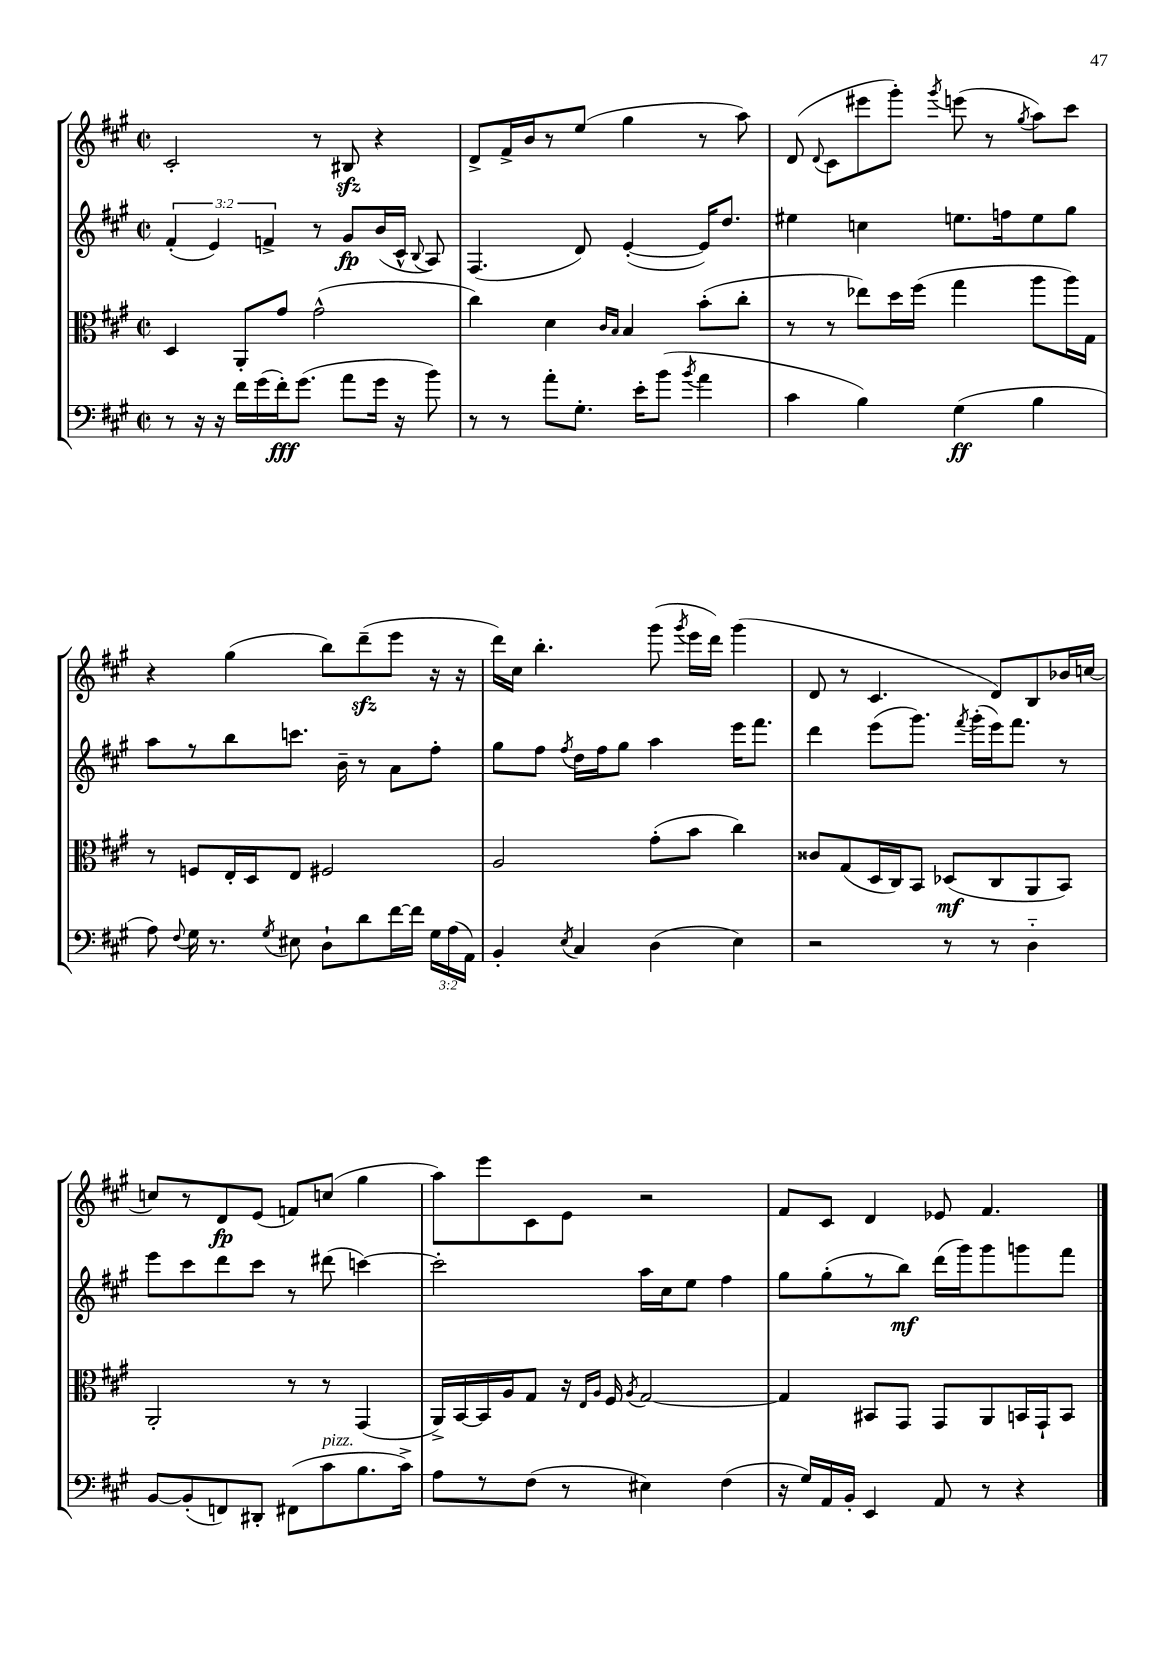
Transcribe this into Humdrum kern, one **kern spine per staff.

**kern	**dynam	**kern	**dynam	**kern	**dynam	**kern	**dynam
*part4	*part4	*part3	*part3	*part2	*part2	*part1	*part1
*staff4	*staff4	*staff3	*staff3	*staff2	*staff2	*staff1	*staff1
*clefF4	*	*clefC3	*	*clefG2	*	*clefG2	*
*k[f#c#g#]	*	*k[f#c#g#]	*	*k[f#c#g#]	*	*k[f#c#g#]	*
*M2/2	*	*M2/2	*	*M2/2	*	*M2/2	*
*met(c|)	*	*met(c|)	*	*met(c|)	*	*met(c|)	*
=13	=13	=13	=13	=13	=13	=13	=13
8r	.	4D/	.	(6f#'/	.	2c#'/	.
16r	.	.	.	.	.	.	.
.	.	.	.	6e/)	.	.	.
16r	.	.	.	.	.	.	.
16f#\LL	.	8AA'/L	.	.	.	.	.
(16g#\	.	.	.	.	.	.	.
.	.	.	.	6fn^/	.	.	.
16f#'\J)	fff	8g#/J	.	.	.	.	.
(8.g#\J	.	.	.	.	.	.	.
.	.	(2g#^^\	.	8r	.	8r	.
8a\L	.	.	.	8g#/L	fp	8B#Xzz/	.
16g#\Jk	.	.	.	(16b/L	.	4r	.
16r	.	.	.	16c#^^/JJ	.	.	.
.	.	.	.	8qqB/	.	.	.
8b\)	.	.	.	8A/)	.	.	.
=14	=14	=14	=14	=14	=14	=14	=14
8r	.	4cc#\)	.	(4.F#/	.	8d^/L	.
8r	.	.	.	.	.	16f#^/L	.
.	.	.	.	.	.	16b/J	.
8a'\L	.	4d\	.	.	.	8r	.
8.G#'\J	.	.	.	8d/)	.	(8ee/J	.
.	.	16qqc#/LL	.	.	.	.	.
.	.	16qqB/JJ	.	.	.	.	.
.	.	4B/	.	([4e'/	.	4gg#\	.
16e'\KL	.	.	.	.	.	.	.
(8b\J	.	.	.	.	.	.	.
8qb/	.	.	.	.	.	.	.
4a\	.	(8b'\L	.	16e/KL])	.	8r	.
.	.	.	.	8.dd/J	.	.	.
.	.	8cc#'\J	.	.	.	8aa\)	.
=15	=15	=15	=15	=15	=15	=15	=15
4c#\	.	8r	.	4ee#X\	.	(8d/	.
.	.	.	.	.	.	8qqd/	.
.	.	8r	.	.	.	8c#\L	.
4B\)	.	8ee-X\L)	.	4ccn\	.	8eee#X\	.
.	.	16dd\L	.	.	.	8ggg#'\J)	.
.	.	(16ff#\JJ	.	.	.	.	.
.	.	.	.	.	.	8qggg#/	.
(4G#\	ff	4gg#\	.	8.een\L	.	(8eeen\	.
.	.	.	.	.	.	8r	.
.	.	.	.	16ffn\k	.	.	.
.	.	.	.	.	.	8qgg#/	.
4B\	.	8aa\L	.	8ee\	.	8aa\L)	.
.	.	16aa\L)	.	8gg#\J	.	8ccc#\J	.
.	.	16G#\JJ	.	.	.	.	.
!!LO:LB:g=z
=16	=16	=16	=16	=16	=16	=16	=16
8A\)	.	8r	.	8aa\L	.	4r	.
8qqF#/	.	.	.	.	.	.	.
16G#\	.	8Fn/L	.	8r	.	.	.
8.r	.	.	.	.	.	.	.
.	.	16E'/L	.	8bb\	.	(4gg#\	.
.	.	16D/J	.	.	.	.	.
8qG#/	.	.	.	.	.	.	.
8E#X\	.	8E/J	.	8.cccn\J	.	.	.
8D`\L	.	2F#X/	.	.	.	8bb\L)	.
.	.	.	.	16b~\	.	.	.
8d\	.	.	.	8r	.	(8dddzz~\	.
[16f#\L	.	.	.	8a\L	.	8eee\J	.
16f#\JJ]	.	.	.	.	.	.	.
24G#\LL	.	.	.	8ff#'\J	.	16r	.
(24A\	.	.	.	.	.	.	.
.	.	.	.	.	.	16r	.
24AA\JJ)	.	.	.	.	.	.	.
=17	=17	=17	=17	=17	=17	=17	=17
4BB'/	.	2A/	.	8gg#\L	.	16ddd\LL)	.
.	.	.	.	.	.	16cc#\JJ	.
.	.	.	.	8ff#\J	.	4.bb'\	.
8qE/	.	.	.	8qff#/	.	.	.
4C#/	.	.	.	16dd\LL	.	.	.
.	.	.	.	16ff#\J	.	.	.
.	.	.	.	8gg#\J	.	.	.
(4D\	.	(8g#'\L	.	4aa\	.	(8ggg#\	.
.	.	.	.	.	.	8qggg#/	.
.	.	8b\J	.	.	.	16eee\LL	.
.	.	.	.	.	.	16ddd\JJ)	.
4E\)	.	4cc#\)	.	16eee\KL	.	(4ggg#\	.
.	.	.	.	8.fff#\J	.	.	.
=18	=18	=18	=18	=18	=18	=18	=18
2r	.	8c##X/L	.	4ddd\	.	8d/	.
.	.	(8G#/	.	.	.	8r	.
.	.	16D/L	.	(8eee\L	.	4.c#/	.
.	.	16C#/J)	.	.	.	.	.
.	.	8BB/J	.	8.ggg#\J)	.	.	.
8r	.	(8D-X/L	mf	.	.	.	.
.	.	.	.	8qfff#/	.	.	.
.	.	.	.	(16ggg#'\LL	.	.	.
8r	.	8C#/	.	16eee\J)	.	8d/L)	.
.	.	.	.	8.fff#\J	.	.	.
4D\	.	8AA/	.	.	.	8B/	.
.	.	8BB/J)	.	8r	.	16b-X/L	.
.	.	.	.	.	.	[16ccn/JJ	.
!!LO:LB:g=z
=19	=19	=19	=19	=19	=19	=19	=19
[8BB/L	.	2AA'/	.	8eee\L	.	8ccn/L]	.
(8BB'/]	.	.	.	8ccc#\	.	8r	.
8FFn/)	.	.	.	8ddd\	.	8d/	fp
8DD#X'/J	.	.	.	8ccc#\J	.	(8e/J	.
(8FF#X\L	.	8r	.	8r	.	8fn/L)	.
!LO:TX:a:i:t=pizz.	!	!	!	!	!	!	!
8c#\	.	8r	.	(8ddd#X\	.	(8ccn/J	.
8.B\	.	(4GG#/	.	[4cccn\)	.	4gg#\	.
16c#^\Jk)	.	.	.	.	.	.	.
=20	=20	=20	=20	=20	=20	=20	=20
8A\L	.	16AA^/LL)	.	2ccc'\]	.	8aa\L)	.
.	.	[16BB/	.	.	.	.	.
8r	.	16BB/]	.	.	.	8eee\	.
.	.	16A/J	.	.	.	.	.
(8F#\J	.	8G#/J	.	.	.	8c#\	.
8r	.	16r	.	.	.	8e\J	.
.	.	16qqE/LL	.	.	.	.	.
.	.	16qqA/JJ	.	.	.	.	.
.	.	16F#/	.	.	.	.	.
.	.	8qA/	.	.	.	.	.
4E#X\)	.	[2G#/	.	16aa\LL	.	2r	.
.	.	.	.	16cc#\J	.	.	.
.	.	.	.	8ee\J	.	.	.
(4F#\	.	.	.	4ff#\	.	.	.
=21	=21	=21	=21	=21	=21	=21	=21
16r	.	4G#/]	.	8gg#\L	.	8f#/L	.
16G#/LL)	.	.	.	.	.	.	.
16AA/	.	.	.	(8gg#'\	.	8c#/J	.
16BB'/JJ	.	.	.	.	.	.	.
4EE/	.	8BB#X/L	.	8r	.	4d/	.
.	.	8GG#/J	.	8bb\J)	mf	.	.
8AA/	.	8GG#/L	.	(16ddd\LL	.	8e-X/	.
.	.	.	.	16ggg#\J)	.	.	.
8r	.	8AA/	.	8ggg#\	.	4.f#/	.
4r	.	16BBn/L	.	8gggn\	.	.	.
.	.	16GG#`/J	.	.	.	.	.
.	.	8BB/J	.	8fff#\J	.	.	.
==	==	==	==	==	==	==	==
*-	*-	*-	*-	*-	*-	*-	*-
